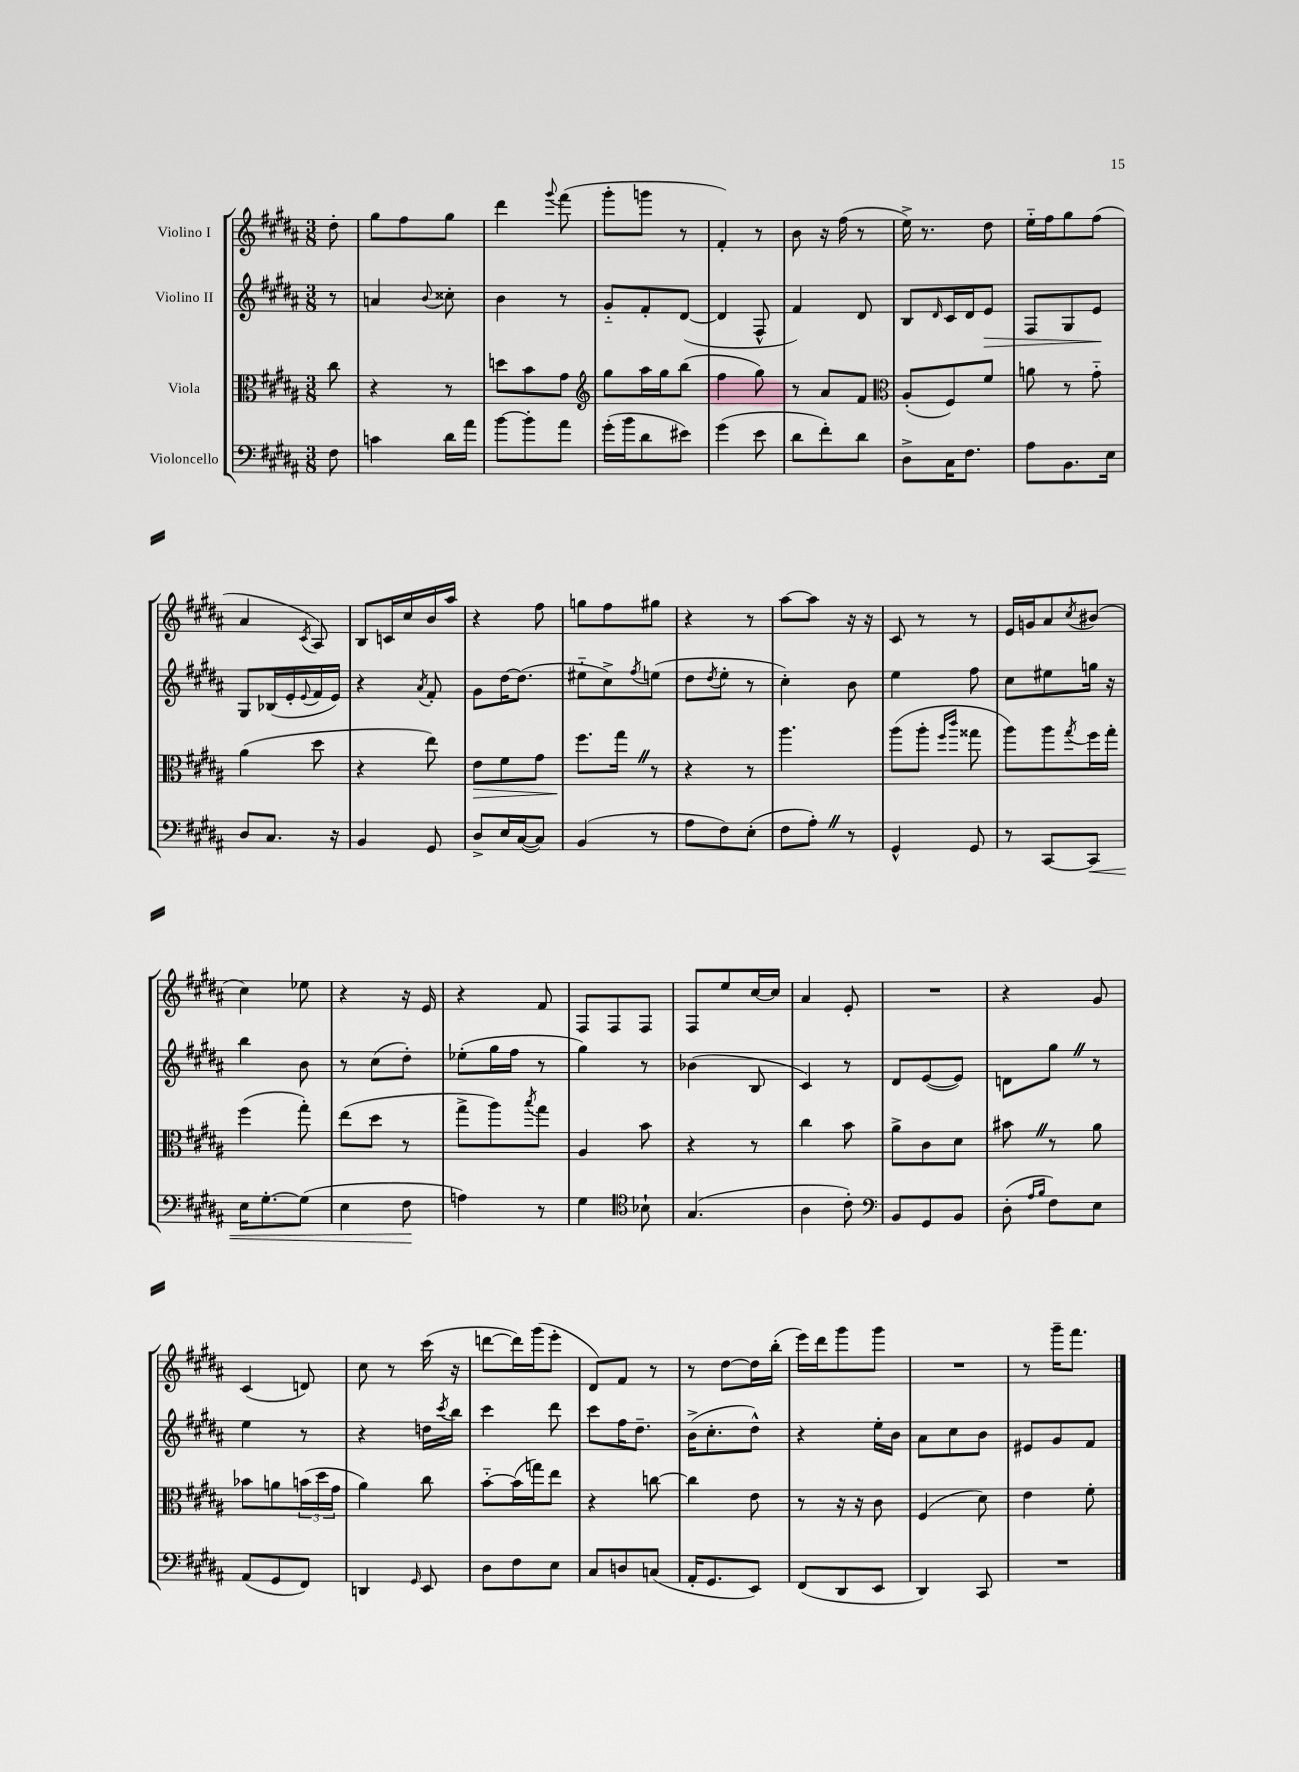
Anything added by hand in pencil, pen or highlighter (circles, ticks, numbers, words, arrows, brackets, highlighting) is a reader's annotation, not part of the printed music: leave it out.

**kern	**dynam	**kern	**dynam	**kern	**dynam	**kern
*part4	*part4	*part3	*part3	*part2	*part2	*part1
*staff4	*staff4	*staff3	*staff3	*staff2	*staff2	*staff1
*I"Violoncello	*	*I"Viola	*	*I"Violino II	*	*I"Violino I
*clefF4	*	*clefC3	*	*clefG2	*	*clefG2
*k[f#c#g#d#a#]	*	*k[f#c#g#d#a#]	*	*k[f#c#g#d#a#]	*	*k[f#c#g#d#a#]
*M3/8	*	*M3/8	*	*M3/8	*	*M3/8
=	=	=	=	=	=	=
8F#\	.	8cc#\	.	8r	.	8dd#'\
=1	=1	=1	=1	=1	=1	=1
4cn\	.	4r	.	4an/	.	8gg#\L
.	.	.	.	.	.	8ff#\
.	.	.	.	8qqb/	.	.
16d#\LL	.	8r	.	8cc##X'\	.	8gg#\J
16a#\JJ	.	.	.	.	.	.
=2	=2	=2	=2	=2	=2	=2
[8b\L	.	8ddn\L	.	4b\	.	4ddd#\
8b'\]	.	8b\	.	.	.	.
.	.	.	.	.	.	8qqggg#/
8a#\J	.	8g#\J	.	8r	.	(8fff#\
=3	=3	=3	=3	=3	=3	=3
*	*	*clefG2	*	*	*	*
(16g#'\LL	.	8gg#\L	.	8g#/L	.	8ggg#'\L
16b\J	.	.	.	.	.	.
8d#\	.	16aa#\L	.	8f#'/	.	8gggn\J
.	.	16gg#\J	.	.	.	.
8e#X\J)	.	(8bb\J	.	([8d#/J	.	8r
=4	=4	=4	=4	=4	=4	=4
(4g#\	.	4ff#\	.	4d#/]	.	4f#'/)
8e\	.	8gg#\)	.	8F#^^/	.	8r
=5	=5	=5	=5	=5	=5	=5
8d#\L	.	8r	.	4f#/)	.	8b\
8f#'\)	.	8a#/L	.	.	.	16r
.	.	.	.	.	.	(16ff#\
8d#\J	.	8f#/J	.	8d#/	.	8r
=6	=6	=6	=6	=6	=6	=6
*	*	*clefC3	*	*	*	*
8D#^\L	.	(8A#'/L	.	8B/L	.	16ee^\)
.	.	.	.	.	.	8.r
.	.	.	.	16qqd#/	.	.
16C#\K	.	8F#/)	.	16c#/L	.	.
8.F#\J	.	.	.	16d#/J	.	.
!	!	!	!	!	!LO:HP:b	!
.	.	8f#/J	.	8e/J	>	8dd#\
=7	=7	=7	=7	=7	=7	=7
8A#\L	.	8an\	.	8F#/L	.	16ee\LL
.	.	.	.	.	.	16ff#\J
8.BB\	.	8r	.	8G#/	.	8gg#\
.	.	8g#\	.	8e/J	.	(8ff#\J
16E\Jk	.	.	.	.	.	.
.	.	.	.	.	]	.
!!LO:LB:g=z
=8	=8	=8	=8	=8	=8	=8
8D#/L	.	(4a#\	.	8G#/L	.	4a#/
8.C#/J	.	.	.	(16B-X/L	.	.
.	.	.	.	16e'/	.	.
.	.	.	.	8qqe/	.	8qc#/
.	.	8dd#\	.	16f#/	.	8A#/)
16r	.	.	.	16e/JJ)	.	.
=9	=9	=9	=9	=9	=9	=9
4BB/	.	4r	.	4r	.	8B/L
.	.	.	.	.	.	16cn/L
.	.	.	.	.	.	16cc#/
.	.	.	.	8qa#/	.	.
8GG#/	.	8ee\)	.	8f#'/	.	16b/
.	.	.	.	.	.	16aa#/JJ
=10	=10	=10	=10	=10	=10	=10
!	!	!	!LO:HP:b	!	!	!
8D#^/L	.	8e\L	>	8g#\L	.	4r
16E/L	.	8f#\	.	[16dd#\K	.	.
([16C#/J	.	.	.	(8.dd#\J]	.	.
8C#/J])	.	8g#\J	.	.	.	8ff#\
=11	=11	=11	=11	=11	=11	=11
(4BB/	.	8.ff#\L	.	8ee#X\L	.	8ggn\L
.	.	.	.	8cc#^\)	.	8ff#\
.	.	16gg#Z\Jk	]	.	.	.
.	.	.	.	8qff#/	.	.
8r	.	8r	.	(8een\J	.	8gg#X\J
=12	=12	=12	=12	=12	=12	=12
8A#\L	.	4r	.	8dd#\L	.	4r
.	.	.	.	8qdd#/	.	.
8F#\)	.	.	.	8ee'\J	.	.
(8E'\J	.	8r	.	8r	.	8r
=13	=13	=13	=13	=13	=13	=13
8F#\L	.	4.aa#\	.	4cc#'\)	.	[8aa#\L
8A#'Z\J)	.	.	.	.	.	8aa#\J]
8r	.	.	.	8b\	.	16r
.	.	.	.	.	.	16r
=14	=14	=14	=14	=14	=14	=14
4GG#^^/	.	(8aa#\L	.	4ee\	.	8c#/
.	.	8aa#'\J	.	.	.	8r
.	.	16qqff#/LL	.	.	.	.
.	.	16qqccc#/JJ	.	.	.	.
8GG#/	.	8gg##X\	.	8ff#\	.	8r
=15	=15	=15	=15	=15	=15	=15
8r	.	8aa#\L)	.	8cc#\L	.	16e/LL
.	.	.	.	.	.	16gn/J
[8CC#/L	.	8aa#\	.	8ee#X\	.	8a#/
.	.	8qgg#/	.	.	.	8qcc#/
!	!LO:HP:b	!	!	!	!	!
8CC#/J]	<	16ff#\L	.	16ggn\Jk	.	(8b#X/J
.	.	16gg#'\JJ	.	16r	.	.
!!LO:LB:g=z
=16	=16	=16	=16	=16	=16	=16
16E\KL	.	(4ff#\	.	4bb\	.	4cc#\)
[8.G#'\	.	.	.	.	.	.
(8G#\J]	.	8gg#'\)	.	8b\	.	8ee-X\
=17	=17	=17	=17	=17	=17	=17
4E\	.	(8ee\L	.	8r	.	4r
.	.	8dd#\J	.	(8cc#\L	.	.
8F#\	.	8r	.	8dd#'\J)	.	16r
.	.	.	.	.	.	16e/
.	[	.	.	.	.	.
=18	=18	=18	=18	=18	=18	=18
4An\)	.	8gg#^\L	.	(8ee-X'\L	.	4r
.	.	8aa#\)	.	16gg#\L	.	.
.	.	.	.	16ff#\JJ	.	.
.	.	8qbb/	.	.	.	.
8r	.	8gg#\J	.	8r	.	8f#/
=19	=19	=19	=19	=19	=19	=19
4G#\	.	4A#/	.	4gg#\)	.	8F#/L
.	.	.	.	.	.	8F#/
*clefC4	*	*	*	*	*	*
8B-X`\	.	8b\	.	8r	.	8F#/J
=20	=20	=20	=20	=20	=20	=20
(4.G#/	.	4r	.	(4b-X\	.	8F#/L
.	.	.	.	.	.	8ee/
.	.	8r	.	8B/	.	[16cc#/L
.	.	.	.	.	.	16cc#/JJ]
=21	=21	=21	=21	=21	=21	=21
4A#\	.	4cc#\	.	4c#/)	.	4a#/
8c#'\)	.	8b\	.	8r	.	8e'/
=22	=22	=22	=22	=22	=22	=22
*clefF4	*	*	*	*	*	*
8BB/L	.	8a#^\L	.	8d#/L	.	4.r
8GG#/	.	8c#\	.	([8e/	.	.
8BB/J	.	8d#\J	.	8e/J])	.	.
=23	=23	=23	=23	=23	=23	=23
(8D#'\	.	8b#XZ\	.	8dn\L	.	4r
16qqA#/LL	.	.	.	.	.	.
16qqB/JJ	.	.	.	.	.	.
8F#\L)	.	8r	.	8gg#Z\J	.	.
8E\J	.	8a#\	.	8r	.	8g#/
!!LO:LB:g=z
=24	=24	=24	=24	=24	=24	=24
(8AA#/L	.	8b-X\L	.	4ee\	.	(4c#/
8GG#/	.	8an\	.	.	.	.
8FF#/J)	.	(24bn\L	.	8r	.	8dn/)
.	.	24dd#\	.	.	.	.
.	.	24g#\JJ	.	.	.	.
=25	=25	=25	=25	=25	=25	=25
4DDn/	.	4a#\)	.	4r	.	8cc#\
.	.	.	.	.	.	8r
16qqGG#/	.	.	.	.	.	.
8EE/	.	8cc#\	.	16ddn\LL	.	(16ccc#\
.	.	.	.	8qccc#/	.	.
.	.	.	.	16bb\JJ	.	16r
=26	=26	=26	=26	=26	=26	=26
8D#\L	.	[8b\L	.	4ccc#\	.	[8dddn\L
8F#\	.	(16b\L]	.	.	.	16ddd\L])
.	.	16ggn\J)	.	.	.	(16ggg#\J
8E\J	.	8ee\J	.	8ddd#\	.	8eee'\J
=27	=27	=27	=27	=27	=27	=27
8C#/L	.	4r	.	8ccc#\L	.	8d#/L)
8Dn/	.	.	.	16ff#\K	.	8f#/J
.	.	.	.	8.dd#~\J	.	.
(8Cn/J	.	[8ccn\	.	.	.	8r
=28	=28	=28	=28	=28	=28	=28
16AA#'/KL	.	4cc\]	.	(16b^\KL	.	8r
8.GG#/	.	.	.	8.cc#'\	.	.
.	.	.	.	.	.	[8dd#\L
8EE/J)	.	8e\	.	8dd#^^\J)	.	16dd#\L]
.	.	.	.	.	.	(16bb'\JJ
=29	=29	=29	=29	=29	=29	=29
(8FF#/L	.	8r	.	4r	.	16eee\LL)
.	.	.	.	.	.	16ddd#\J
8DD#/	.	16r	.	.	.	8ggg#\
.	.	16r	.	.	.	.
8EE/J	.	8c#\	.	16ee'\LL	.	8ggg#\J
.	.	.	.	16b\JJ	.	.
=30	=30	=30	=30	=30	=30	=30
4DD#/)	.	(4F#/	.	8a#\L	.	4.r
.	.	.	.	8cc#\	.	.
8CC#/	.	8d#\)	.	8b\J	.	.
=31	=31	=31	=31	=31	=31	=31
4.r	.	4e\	.	8e#X/L	.	8r
.	.	.	.	8g#/	.	16ggg#~\KL
.	.	.	.	.	.	8.fff#\J
.	.	8f#'\	.	8f#/J	.	.
==	==	==	==	==	==	==
*-	*-	*-	*-	*-	*-	*-
